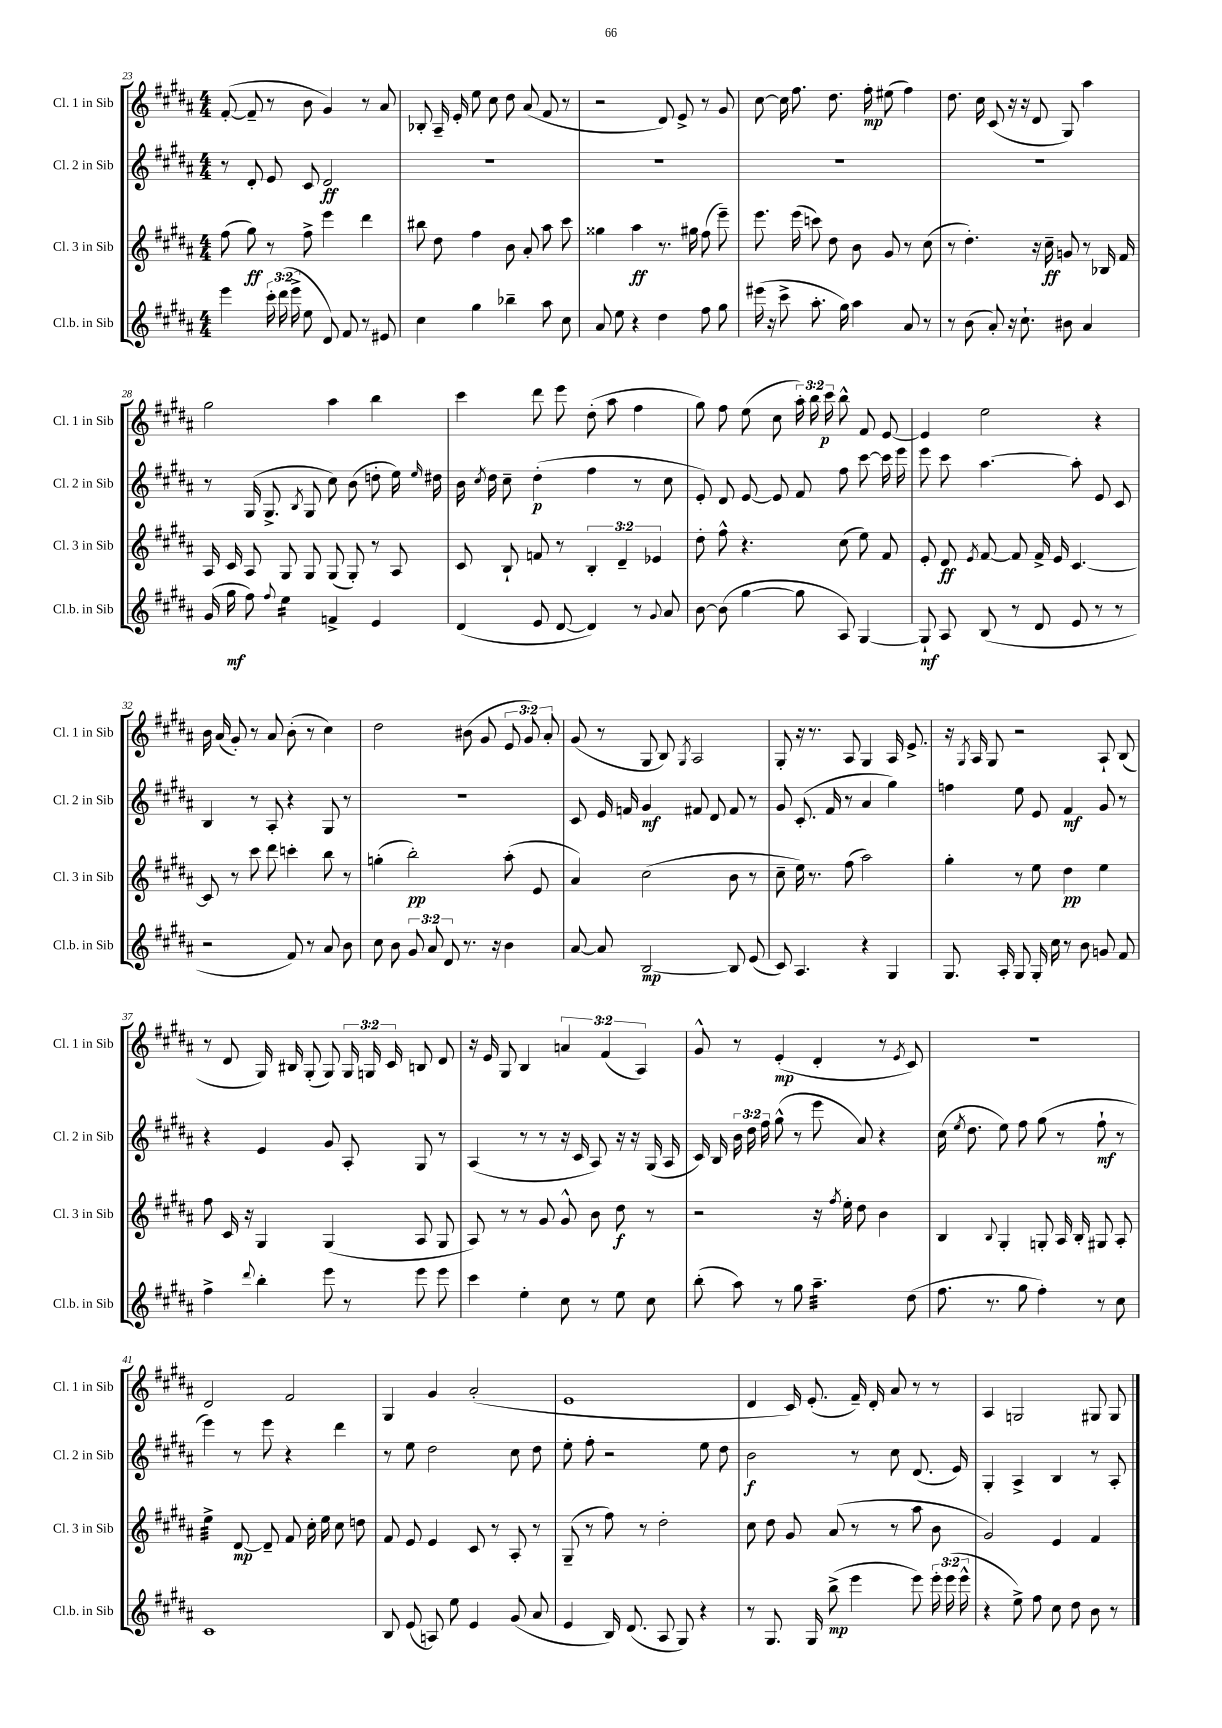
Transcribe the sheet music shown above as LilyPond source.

<<
\new StaffGroup <<
\new Staff = "s0" \with { instrumentName = "Cl. 1 in Sib" shortInstrumentName = "Cl. 1 in Sib" } {
    \clef treble \key b \major \numericTimeSignature \time 4/4 \override Staff.TupletNumber.text = #tuplet-number::calc-fraction-text
    \autoBeamOff fis'8~-.( fis'8-- r8 b'8 gis'4) r8 ais'8 |
    bes8-. ais16-- e'16-. e''8 cis''8 dis''8 ais'8( fis'8 r8 |
    r2 dis'8) e'8-> r8 gis'8 |
    cis''8~ cis''16 fis''8. dis''8. fis''16-.\mp eis''8( fis''4) |
    dis''8. cis''16 cis'8( r16 r16 dis'8 gis8) ais''4 |
    gis''2 ais''4 b''4 |
    cis'''4 dis'''8 e'''8 dis''8-.( ais''8 fis''4 |
    gis''8) fis''8 e''8( cis''8 \tuplet 3/2 { ais''16-.) b''16 cis'''16\p } b''8-^ fis'8 e'8~ |
    e'4 e''2 r4 |
    b'16 ais'16( gis'8-.) r8 ais'8 b'8-.( r8 cis''4) |
    dis''2 bis'8( gis'8 \tuplet 3/2 { e'8 gis'8) ais'8-. } |
    gis'8( r8 gis8 b8) \acciaccatura { gis8 } ais2 |
    gis8-. r16 r8. ais8 gis4 ais16 e'8.-> |
    r16 \acciaccatura { gis8 } ais16 gis8 r2 ais8-! b8( |
    r8 dis'8 gis16) bis16 gis8-.( gis8) \tuplet 3/2 { gis16 g16 cis'16 } b8 dis'8 |
    r16 e'16 gis8 b4 \tuplet 3/2 { a'4 fis'4( ais4) } |
    gis'8-^ r8 e'4-.\mp( dis'4-. r8 \acciaccatura { e'8 } cis'8) |
    R1 |
    dis'2 fis'2 |
    gis4 gis'4 ais'2-.( |
    e'1 |
    dis'4 cis'16) e'8.-.( fis'16--) dis'16-. ais'8 r8 r8 |
    ais4 g2 gis8 gis8 \bar "|." |
}
\new Staff = "s1" \with { instrumentName = "Cl. 2 in Sib" shortInstrumentName = "Cl. 2 in Sib" } {
    \clef treble \key b \major \numericTimeSignature \time 4/4 \override Staff.TupletNumber.text = #tuplet-number::calc-fraction-text
    \autoBeamOff r8 dis'8-. e'8 cis'8 dis'2\ff |
    R1 |
    R1 |
    R1 |
    R1 |
    r8 gis16( gis8.-> \acciaccatura { b8 } gis8 cis''8) b'8( d''8-. e''16) \grace { e''16 } dis''16 |
    b'16 \acciaccatura { cis''8 } dis''16 cis''8-- dis''4-.\p( fis''4 r8 cis''8 |
    e'8-.) dis'8 e'8~ e'8 fis'8 fis''8 cis'''8~ cis'''16 e'''16 |
    e'''8 cis'''8 ais''4.~ ais''8-. e'8 cis'8 |
    b4 r8 ais8-. r4 gis8 r8 |
    R1 |
    cis'8 e'16 f'16 gis'4\mf fis'8 dis'8 fis'8 r8 |
    gis'8 cis'8.-.( fis'16 r8 ais'4 gis''4) |
    f''4 e''8 e'8 fis'4\mf gis'8 r8 |
    r4 e'4 gis'8 ais8-. gis8 r8 |
    ais4( r8 r8 r16 cis'16 ais8) r16 r16 gis16( ais16 |
    cis'16) b16 \tuplet 3/2 { b'16 dis''16 fis''16 } gis''8-^( r8 e'''8 ais'8) r4 |
    cis''16( \acciaccatura { e''8 } dis''8. e''8) fis''8 gis''8( r8 fis''8-!\mf r8 |
    e'''4) r8 e'''8 r4 dis'''4 |
    r8 e''8 dis''2 cis''8 dis''8 |
    e''8-. fis''8-. r2 e''8 dis''8 |
    b'2\f r8 cis''8 dis'8.( e'16) |
    gis4-. ais4-> b4 r8 ais8-. \bar "|." |
}
\new Staff = "s2" \with { instrumentName = "Cl. 3 in Sib" shortInstrumentName = "Cl. 3 in Sib" } {
    \clef treble \key b \major \numericTimeSignature \time 4/4 \override Staff.TupletNumber.text = #tuplet-number::calc-fraction-text
    \autoBeamOff fis''8( gis''8\ff) r8 fis''8-> e'''4 dis'''4 |
    bis''8 dis''8 fis''4 b'8 ais'8-. ais''8 cis'''8 |
    gisis''4 ais''4\ff r8. gis''16 fis''8( e'''8--) |
    e'''8. e'''16( c'''8) dis''8 b'8 gis'8 r8 cis''8( |
    r8 dis''4.-.) r16 cis''16--\ff g'8 r8 bes16 fis'16 |
    ais16 cis'16 ais8 gis8 gis8 gis8( gis8-.) r8 ais8 |
    cis'8 b8-! f'8 r8 \tuplet 3/2 { b4-. dis'4-- ees'4 } |
    dis''8-. fis''8-^ r4. cis''8( e''8) fis'8 |
    e'8-. dis'8\ff \acciaccatura { e'8 } fis'8~ fis'8 fis'16-> e'16 cis'4.~ |
    cis'8 r8 cis'''8 dis'''8 c'''4-. b''8 r8 |
    g''4-.( b''2-.\pp) ais''8-.( e'8 |
    ais'4) cis''2( b'8 r8 |
    cis''8-- e''16) r8. fis''8( ais''2) |
    gis''4-. r8 e''8 dis''4\pp e''4 |
    fis''8 cis'16 r16 gis4 gis4( ais8 gis8 |
    ais8) r8 r8 gis'8 gis'8-^ b'8 dis''8\f r8 |
    r2 r16 \acciaccatura { fis''8 } e''16-. dis''8 b'4 |
    b4 \appoggiatura { b8 } gis4-. g8-. ais16 b16-. gis8 ais8-. |
    e''4:32-> dis'8~\mp dis'8-- fis'8 cis''16-. e''16 cis''8 d''8 |
    fis'8 e'8 e'4 cis'8 r8 ais8-. r8 |
    gis8--( r8 fis''8) r8 dis''2-. |
    cis''8 dis''8 gis'8 ais'8( r8 r8 ais''8 b'8 |
    gis'2) e'4 fis'4 \bar "|." |
}
\new Staff = "s3" \with { instrumentName = "Cl.b. in Sib" shortInstrumentName = "Cl.b. in Sib" } {
    \clef treble \key b \major \numericTimeSignature \time 4/4 \override Staff.TupletNumber.text = #tuplet-number::calc-fraction-text
    \autoBeamOff e'''4 \tuplet 3/2 { cis'''16-. dis'''16( e'''16-> } e''8 dis'8) fis'8 r8 eis'8 |
    cis''4 gis''4 bes''4-- ais''8 cis''8 |
    ais'8 e''8 r4 dis''4 fis''8 gis''8 |
    eis'''16( r16 cis'''8-> ais''8.-. gis''16) ais''4 ais'8 r8 |
    r8 b'8( ais'8-.) r16 cis''8.-! bis'8 ais'4 |
    gis'16( gis''16\mf fis''8) \appoggiatura { fis''8 } e''4:16 f'4-> e'4 |
    dis'4( e'8 dis'8~ dis'4) r8 \appoggiatura { gis'8 } ais'8 |
    b'8~ b'8( gis''4~ gis''8 ais8) gis4~ |
    gis8-!\mf ais8 b8( r8 dis'8 e'8 r8 r8 |
    r2 fis'8) r8 ais'8 b'8 |
    cis''8 b'8 \tuplet 3/2 { gis'8 ais'8 dis'8 } r8. r16 b'4 |
    ais'8~ ais'8 b2~\mp b8 e'8( |
    cis'8) ais4. r4 gis4 |
    gis8. ais16-. gis8 gis16-. cis''16 r8 b'8 g'8 fis'8 |
    fis''4-> \appoggiatura { dis'''8 } b''4-. e'''8 r8 e'''8 e'''8 |
    cis'''4 e''4-. cis''8 r8 e''8 cis''8 |
    b''8-.( ais''8) r8 gis''8 ais''4.:32-- dis''8( |
    fis''8. r8. gis''8 fis''4-.) r8 cis''8 |
    cis'1 |
    b8 e'8( a8) e''8 e'4 gis'8( ais'8 |
    e'4 b16) dis'8.( ais8 gis8) r4 |
    r8 gis8. gis16 b''8->\mp( e'''4 e'''8) \tuplet 3/2 { e'''16-. e'''16( e'''16-^ } |
    r4 e''8->) fis''8 cis''8 dis''8 b'8 r8 \bar "|." |
}
>>
>>
\layout { \context { \Score currentBarNumber = #23 } }
